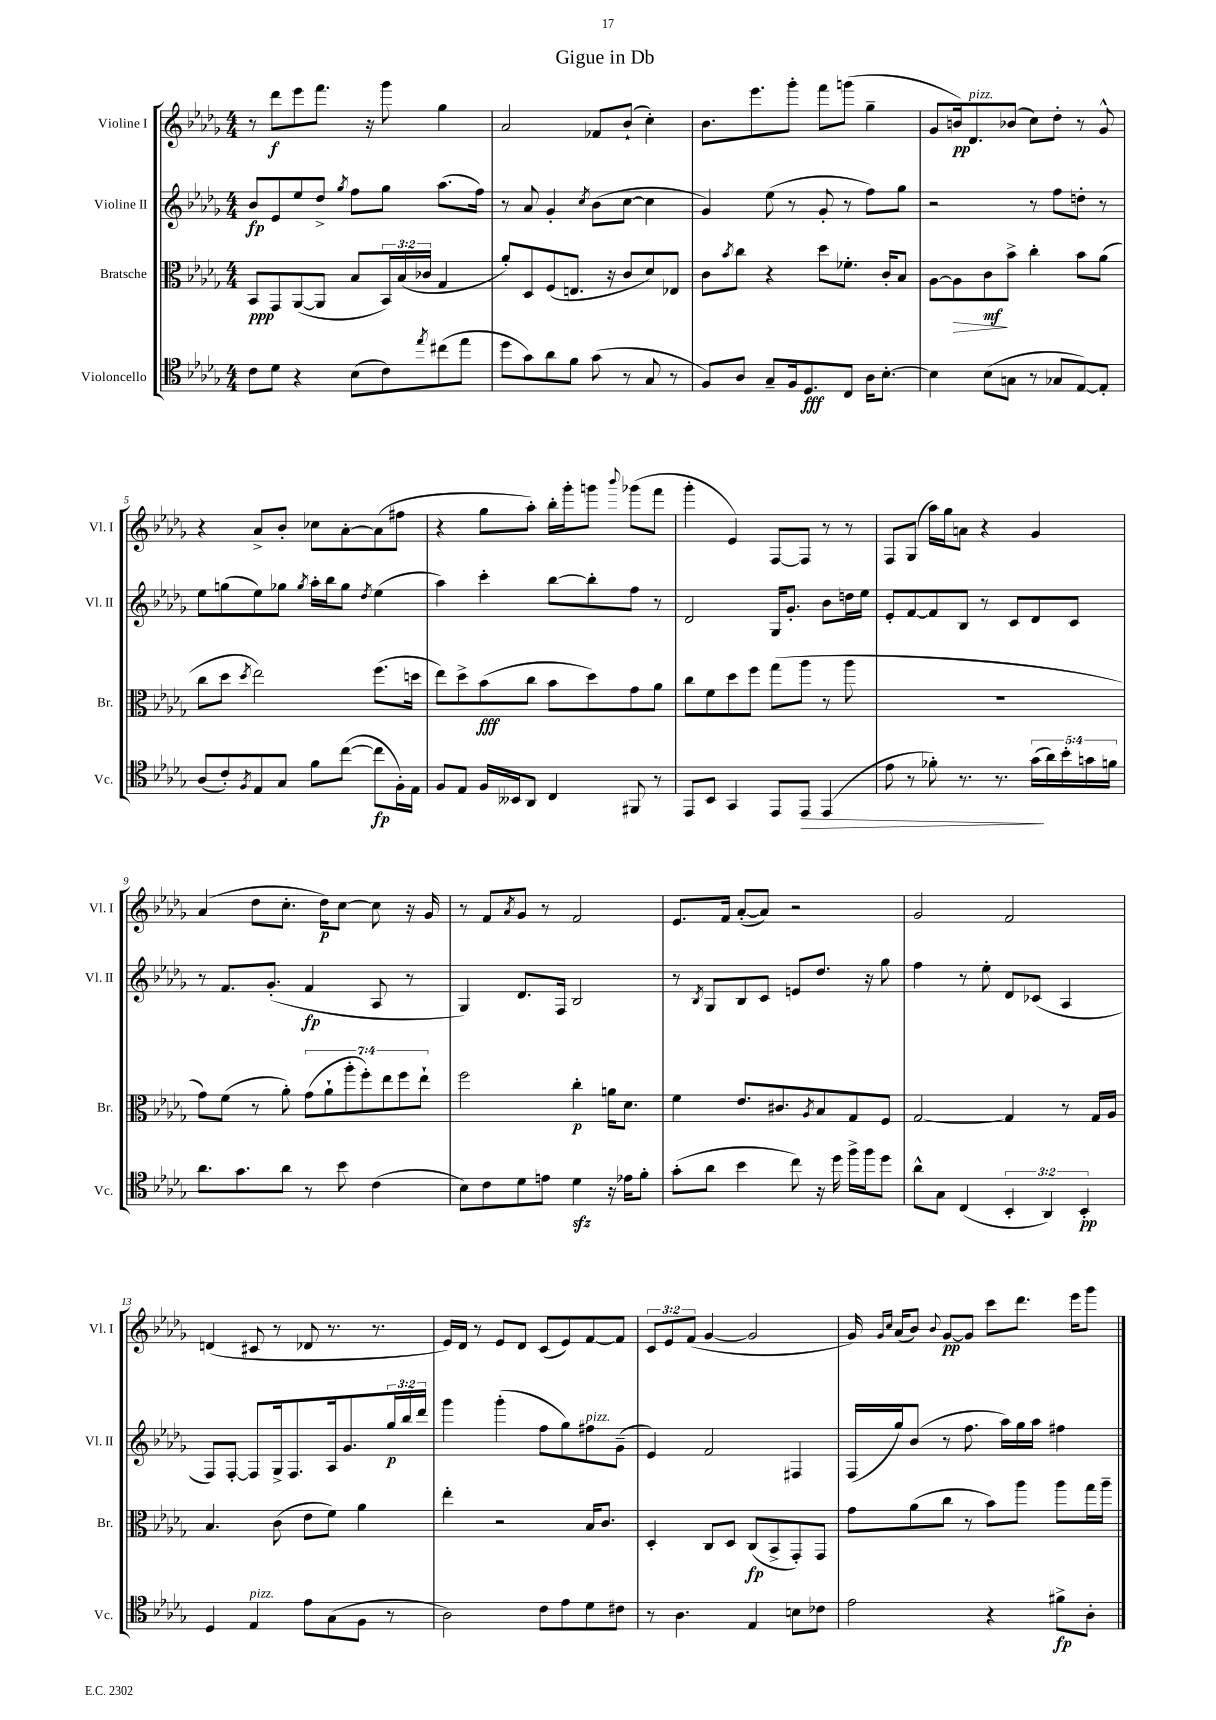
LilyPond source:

\header { title = "Gigue in Db" }
<<
\new StaffGroup <<
\new Staff = "s0" \with { instrumentName = "Violine I" shortInstrumentName = "Vl. I" } {
    \clef treble \key des \major \numericTimeSignature \time 4/4 \override Staff.TupletNumber.text = #tuplet-number::calc-fraction-text
    r8 des'''8\f ees'''8 f'''8. r16 ges'''8 ges''4 |
    aes'2 fes'8 bes'8-!( c''4-.) |
    bes'8. ees'''8. ges'''8-. f'''8 g'''8( ges''4-- |
    ges'8 b'16\pp) des'8.^\markup { \italic "pizz." } bes'8( c''8) des''8-. r8 ges'8-^ |
    r4 aes'8-> bes'8-. ces''8 aes'8~-. aes'8( fis''8 |
    r4 ges''8 aes''8-.) bes''16-. ges'''16-. g'''8 \appoggiatura { bes'''8 } ges'''8( f'''8 |
    ges'''4-. ees'4) f8~ f8 r8 r8 |
    f8 ges8( aes''16) ges''16 a'8 r4 ges'4 |
    aes'4( des''8 c''8.-. des''16\p) c''8~ c''8 r16 ges'16 |
    r8 f'8 \acciaccatura { aes'8 } ges'8 r8 f'2 |
    ees'8. f'16 aes'8~-.( aes'8) r2 |
    ges'2 f'2 |
    d'4( cis'8 r8 des'8 r8. r8. |
    ees'16) des'16 r8 ees'8 des'8 c'8( ees'8) f'8~ f'8 |
    \tuplet 3/2 { c'8 ees'8 f'8( } ges'4~ ges'2 |
    ges'16) \grace { ges'16 c''16 } aes'16( bes'8) \appoggiatura { bes'8 } ges'8~\pp ges'8 c'''8 des'''8. ees'''16 ges'''8 \bar "|." |
}
\new Staff = "s1" \with { instrumentName = "Violine II" shortInstrumentName = "Vl. II" } {
    \clef treble \key des \major \numericTimeSignature \time 4/4 \override Staff.TupletNumber.text = #tuplet-number::calc-fraction-text
    bes'8\fp ees'8 ees''8 des''8-> \acciaccatura { ges''8 } f''8 ges''8 aes''8.( f''16) |
    r8 aes'8 ges'4-. \acciaccatura { c''8 } bes'8( c''8~ c''4 |
    ges'4) ees''8( r8 ges'8-. r8 f''8) ges''8 |
    r2 r8 f''8 d''8-. r8 |
    ees''8 g''8( ees''8) ges''8 \acciaccatura { ges''8 } aes''16-. bes''16 ges''8 \acciaccatura { des''8 } ees''4( |
    aes''4) c'''4-. bes''8~ bes''8-. f''8 r8 |
    des'2 ges16 ges'8.-. bes'8 d''16 ees''16 |
    ees'8-. f'8~ f'8 bes8 r8 c'8 des'8 c'8 |
    r8 f'8. ges'8.-.( f'4\fp aes8 r8 |
    ges4) des'8. f16 bes2 |
    r8 \acciaccatura { bes8 } ges8 bes8 c'8 e'8 des''8. r16 ges''8 |
    f''4 r8 ees''8-. des'8 ces'8( aes4 |
    f8) f8~-. f8 ges16-> f8. aes16 ges'8. \tuplet 3/2 { ges''16\p bes''16 des'''16 } |
    ges'''4 ges'''4-.( f''8 ges''8) fis''8^\markup { \italic "pizz." } ges'8--( |
    ees'4) f'2 fis4 |
    f16( ges''16) bes'8( r8 f''8. aes''16) ges''16 aes''16 fis''4 \bar "|." |
}
\new Staff = "s2" \with { instrumentName = "Bratsche" shortInstrumentName = "Br." } {
    \clef alto \key des \major \numericTimeSignature \time 4/4 \override Staff.TupletNumber.text = #tuplet-number::calc-fraction-text
    bes,8\ppp ges,8 aes,8~( aes,8 bes8 \tuplet 3/2 { bes,16) bes16( ces'16 } ges4 |
    aes'8-.) des8 f8( e8. r16 c'8 des'8) ees8 |
    c'8 \acciaccatura { bes'8 } c''8 r4 des''8 fes'8.-. c'16-. bes8 |
    aes8~ aes8\> c'8\mf\! bes'8-> c''4-. bes'8 aes'8( |
    c''8 des''8 \acciaccatura { des''8 } ees''2) f''8.( d''16 |
    ees''8) des''8-> bes'8\fff( c''8 bes'8 des''8) ges'8 aes'8 |
    c''8 f'8 des''8 f''8 ges''8( aes''8 r8 aes''8 |
    R1 |
    ges'8) f'8( r8 aes'8-.) \tuplet 7/4 { ges'8( aes'8-! aes''8-. f''8-.) ees''8 f''8 ees''8-! } |
    f''2 c''4-.\p a'16 des'8. |
    f'4 ees'8. cis'8. \acciaccatura { aes8 } bes8 ges8 f8 |
    ges2~ ges4 r8 ges16 aes16 |
    bes4. c'8( ees'8 f'8) aes'4 |
    ees''4-. r2 bes16 c'8. |
    des4-. c8 des8 c8\fp( bes,8-> ges,8-.) ges,8 |
    ges'8 aes'8( c''8 r8 bes'8) aes''8 aes''8 ges''16 aes''16-- \bar "|." |
}
\new Staff = "s3" \with { instrumentName = "Violoncello" shortInstrumentName = "Vc." } {
    \clef tenor \key des \major \numericTimeSignature \time 4/4 \override Staff.TupletNumber.text = #tuplet-number::calc-fraction-text
    c'8 des'8 r4 bes8( c'8) \acciaccatura { ees''8 } cis''8( ees''8 |
    des''8 ges'8) aes'8 f'8 ges'8( r8 ges8 r8 |
    f8) aes8 ges8-- f16 des8.\fff c8 aes16 bes8.~-. |
    bes4 bes8( g8 r8 ges8 ees8~) ees8-. |
    aes8( c'8-.) \acciaccatura { f8 } ees8 ges8 f'8 c''8~( c''8\fp f16-.) ees16 |
    f8 ees8 f16 beses,16 aes,8 c4 fis,8 r8 |
    ees,8 bes,8 ges,4 ees,8 ees,8\> ees,4( |
    ees'8 r8 fes'8-.) r8. r8. \tuplet 5/4 { ges'16\!( aes'16) bes'16-. g'16 f'16 } |
    aes'8. ges'8. aes'8 r8 bes'8 c'4( |
    bes8) c'8 des'8 e'8 des'4\sfz r16 ees'16 f'8-. |
    ges'8-.( aes'8 bes'4 c''8) r16 des''16 f''16-> f''16 des''8 |
    aes'8-^ ges8 c4( \tuplet 3/2 { bes,4-. aes,4) bes,4-.\pp } |
    des4 ees4^\markup { \italic "pizz." } ees'8 ges8( f8 r8 |
    aes2) c'8 ees'8 des'8 cis'8 |
    r8 aes4. ees4 b8 ces'8 |
    ees'2 r4 fis'8->\fp aes8-. \bar "|." |
}
>>
>>
